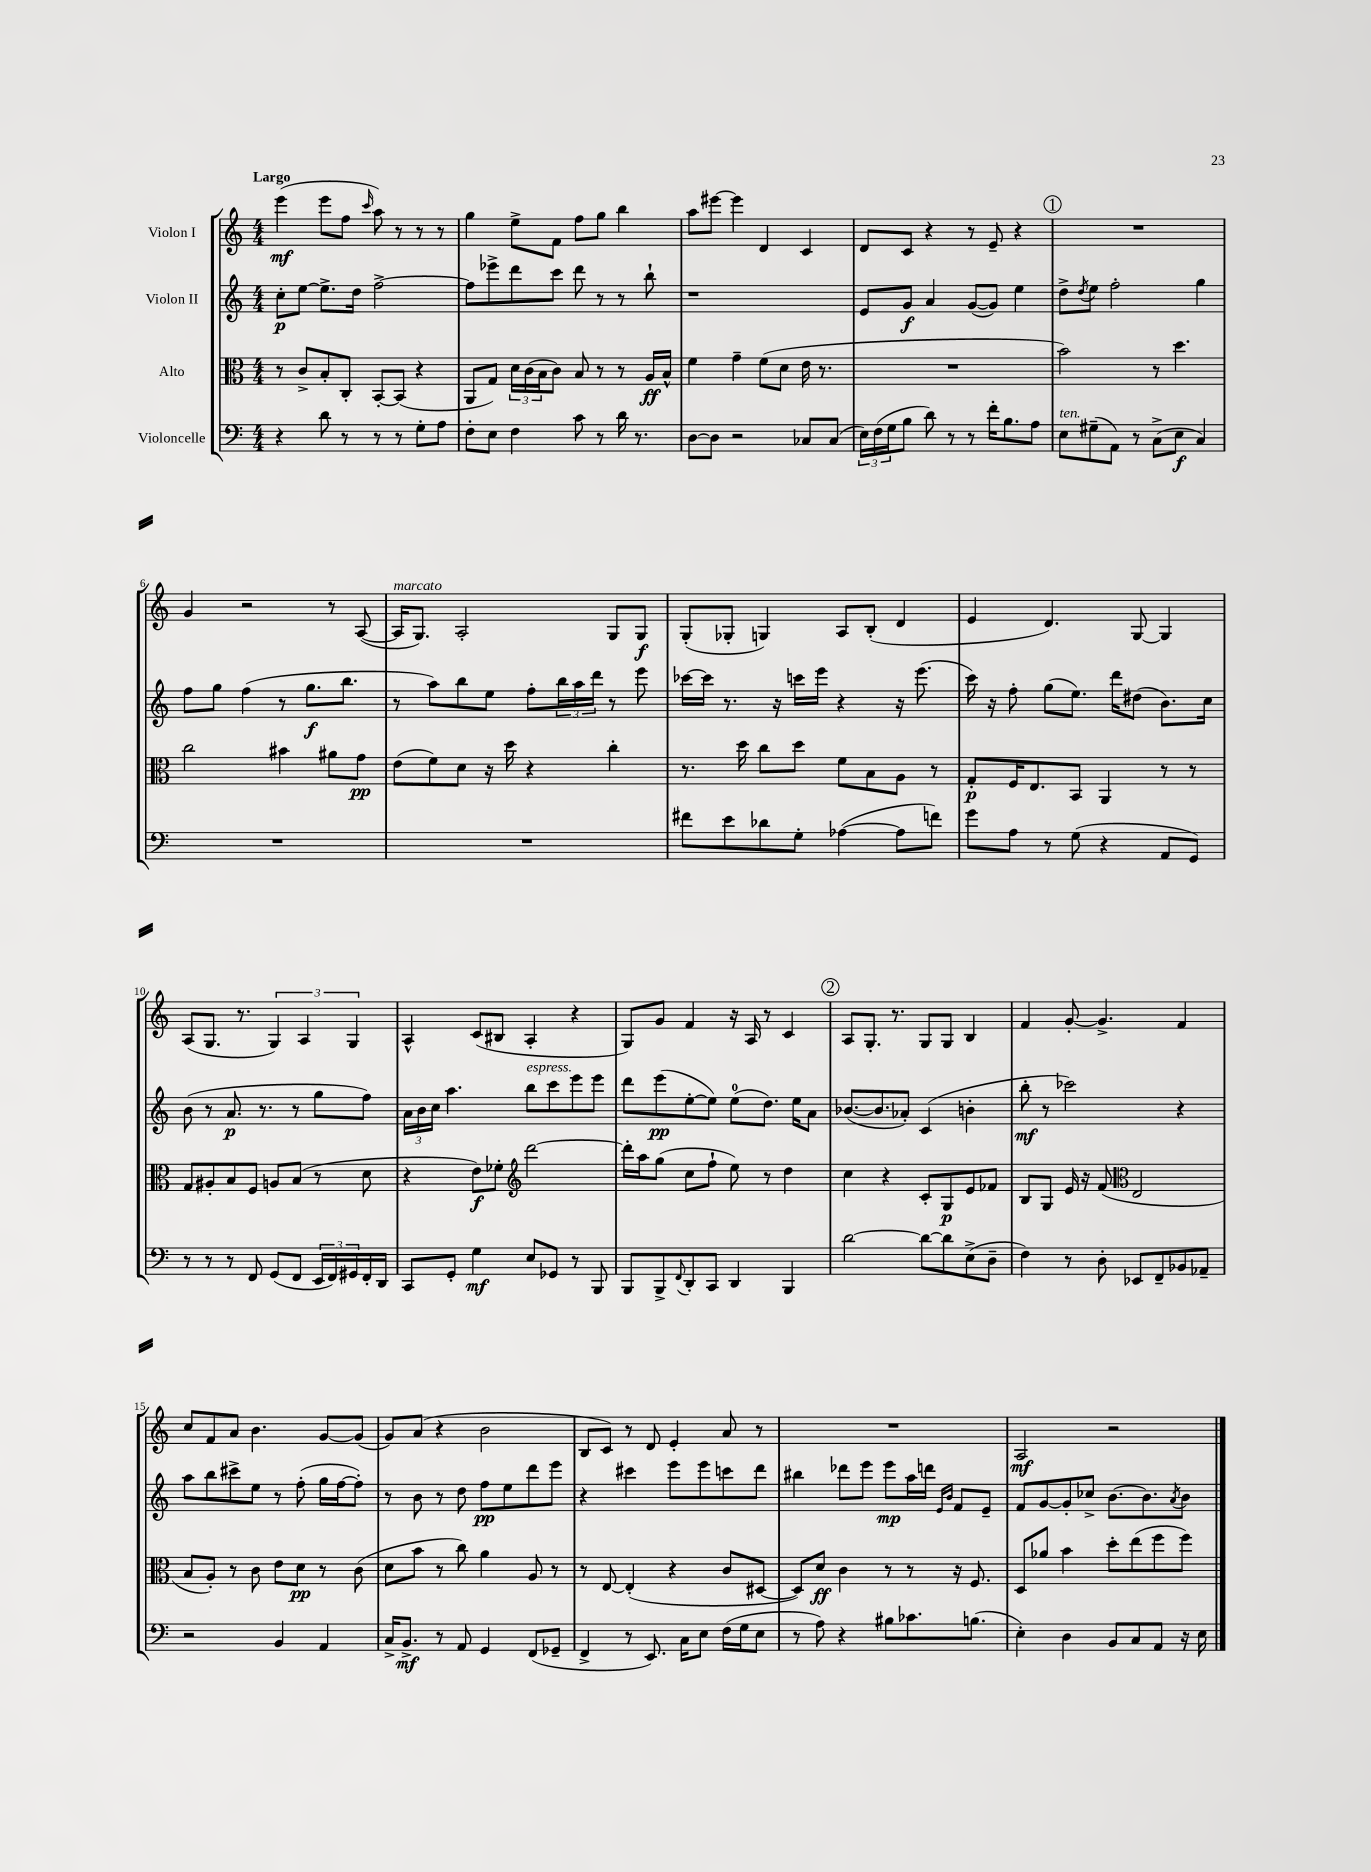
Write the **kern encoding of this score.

**kern	**kern	**kern	**kern
*staff4	*staff3	*staff2	*staff1
*clefF4	*clefC3	*clefG2	*clefG2
*k[]	*k[]	*k[]	*k[]
*M4/4	*M4/4	*M4/4	*M4/4
4r	8r	8cc'	(4eee
.	8c^	[8ee	.
8d	8B'	8.ee^]	8eee
8r	8C'	.	8ff
.	.	16dd	.
.	.	.	16qqccc
8r	[8BB'	[2ff^	8aa)
8r	(8BB]	.	8r
8G'	4r	.	8r
8A	.	.	8r
=	=	=	=
8F'	8AA	8ff]	4gg
8E	8G)	8eee-^	.
4F	24d	8ddd	8ee^
.	(24c	.	.
.	24B	.	.
.	8c)	8ccc	8f
8c	8B	8ddd	8ff
8r	8r	8r	8gg
16d	8r	8r	4bb
8.r	.	.	.
.	16A	8bb`	.
.	16B^^	.	.
=	=	=	=
[8D	4f	1r	8aa
8D]	.	.	[8eee#
2r	4g~	.	4eee#]
.	(8f	.	4d
.	8d	.	.
8C-	16e	.	4c
.	8.r	.	.
(8C-	.	.	.
=	=	=	=
24E)	1r	8e	8d
(24F	.	.	.
24G	.	.	.
8B	.	8g	8c
8d)	.	4a	4r
8r	.	.	.
8r	.	([8g	8r
16f'	.	8g])	8e~
8.B	.	.	.
.	.	4ee	4r
8A	.	.	.
=	=	=	=
8E	2b)	8dd^	1r
.	.	8qdd	.
(8G#~	.	8ee	.
8AA)	.	2ff'	.
8r	.	.	.
(8C^	8r	.	.
8E	4.dd	.	.
4C)	.	4gg	.
=	=	=	=
1r	2cc	8ff	4g
.	.	8gg	.
.	.	(4ff	2r
.	4b#	8r	.
.	.	8.gg	.
.	8a#	.	8r
.	.	8.bb	.
.	8g	.	([8A
=	=	=	=
1r	(8e	8r	16A]
.	.	.	8.G)
.	8f)	8aa)	.
.	8d	8bb	2A'
.	16r	8ee	.
.	16dd	.	.
.	4r	8ff'	.
.	.	24bb	.
.	.	24aa	.
.	.	24ddd	.
.	4cc'	8r	8G
.	.	8eee	8G
=	=	=	=
8f#	8.r	[16ccc-	(8G'
.	.	16ccc-]	.
8e	.	8.r	8G-'
.	16dd	.	.
8d-	8cc	.	4G)
.	.	16r	.
8G'	8dd	16ccc	.
.	.	16eee	.
([4A-	8f	4r	8A
.	8B	.	(8B'
8A-]	8A	16r	4d
.	.	(8.eee	.
8f)	8r	.	.
=	=	=	=
8g	8G'	16ccc)	4e
.	.	16r	.
8A	16F	8ff'	.
.	8.E	.	.
8r	.	(8gg	4.d)
(8G	8BB	8.ee)	.
4r	4AA	.	.
.	.	16ddd	.
.	.	(8dd#	[8G
8AA	8r	8.b)	4G]
8GG)	8r	.	.
.	.	16cc	.
=	=	=	=
8r	8G	(8b	(8A
8r	8A#'	8r	8.G
8r	8B	8.a	.
.	.	.	8.r
8FF	8F	.	.
.	.	8.r	.
(8GG	8A	.	6G)
8FF	(8B	8r	.
.	.	.	6A
24EE	8r	8gg	.
24FF)	.	.	.
24GG#	.	.	6G
16FF'	8d	8ff)	.
16DD	.	.	.
=	=	=	=
8CC	4r	24a	4A^^
.	.	24b	.
.	.	24cc	.
8GG'	.	4.aa	.
4G	8e)	.	(8c
.	8f-'	.	8B#
*	*clefG2	*	*
8E	[2ddd	8bb	4A'
8GG-	.	8ccc	.
8r	.	8eee	4r
8BBB	.	8eee	.
=	=	=	=
8BBB	16ddd']	8ddd	8G)
.	16aa	.	.
8BBB^	(8gg	(8eee	8g
8qqFF	.	.	.
8DD'	8cc	[8ee'	4f
8CC	8ff`	8ee])	.
4DD	8ee)	(8ee	16r
.	.	.	16A
.	8r	8.dd)	8r
4BBB	4dd	.	4c
.	.	16ee	.
.	.	8a	.
=	=	=	=
[2d	4cc	([8.b-	8A
.	.	.	8.G'
.	.	8.b-]	.
.	4r	.	.
.	.	.	8.r
.	.	8a-')	.
8d_	8c'	(4c	8G
8d]	8G	.	8G
(8E^	8e	4b'	4B
8D~	8f-	.	.
=	=	=	=
4F)	8B	8bb'	4f
.	8G	8r	.
8r	16e	2ccc-)	[8g'
.	16r	.	.
8D'	(8f	.	4.g^]
*	*clefC3	*	*
8EE-	2E	.	.
8FF~	.	.	.
8BB-	.	4r	4f
8AA-~	.	.	.
=	=	=	=
2r	8B	8aa	8cc
.	8A')	8bb	8f
.	8r	8ccc#^	8a
.	8c	8ee	4.b
4BB	8e	8r	.
.	8d	(8ff'	.
4AA	8r	16gg	[8g
.	.	[16ff	.
.	(8c	8ff'])	(8g]
=	=	=	=
16C^	8d	8r	8g)
8.BB^	.	.	.
.	8b	8b	(8a
8r	8r	8r	4r
8AA	8cc)	8dd	.
4GG	4a	8ff	2b
.	.	8ee	.
(8FF	8A	8ddd	.
8GG-~	8r	8eee	.
=	=	=	=
4FF^	8r	4r	8B
.	[8E	.	8c)
8r	(4E']	4ccc#	8r
8.EE)	.	.	8d
.	4r	8eee	4e'
16C	.	.	.
8E	.	8eee	.
(16F	8c	8ccc	8a
16G	.	.	.
8E	[8D#	8ddd	8r
=	=	=	=
8r	8D#])	4bb#	1r
8A)	8d	.	.
4r	4c	8ddd-	.
.	.	8eee	.
8B#	8r	8eee	.
8.c-	8r	16aa	.
.	.	16ddd	.
.	.	16qqe	.
.	.	16qqb	.
.	16r	8f	.
(8.B	8.F	.	.
.	.	8e~	.
=	=	=	=
4E')	8D	8f	2A
.	8a-	[8g	.
4D	4b	8g']	.
.	.	8cc-^	.
8BB	8dd'	[8.b	2r
8C	(8ee	.	.
.	.	8.b]	.
8AA	8ff	.	.
.	.	8qa	.
16r	8ff)	8b	.
16E	.	.	.
==	==	==	==
*-	*-	*-	*-
